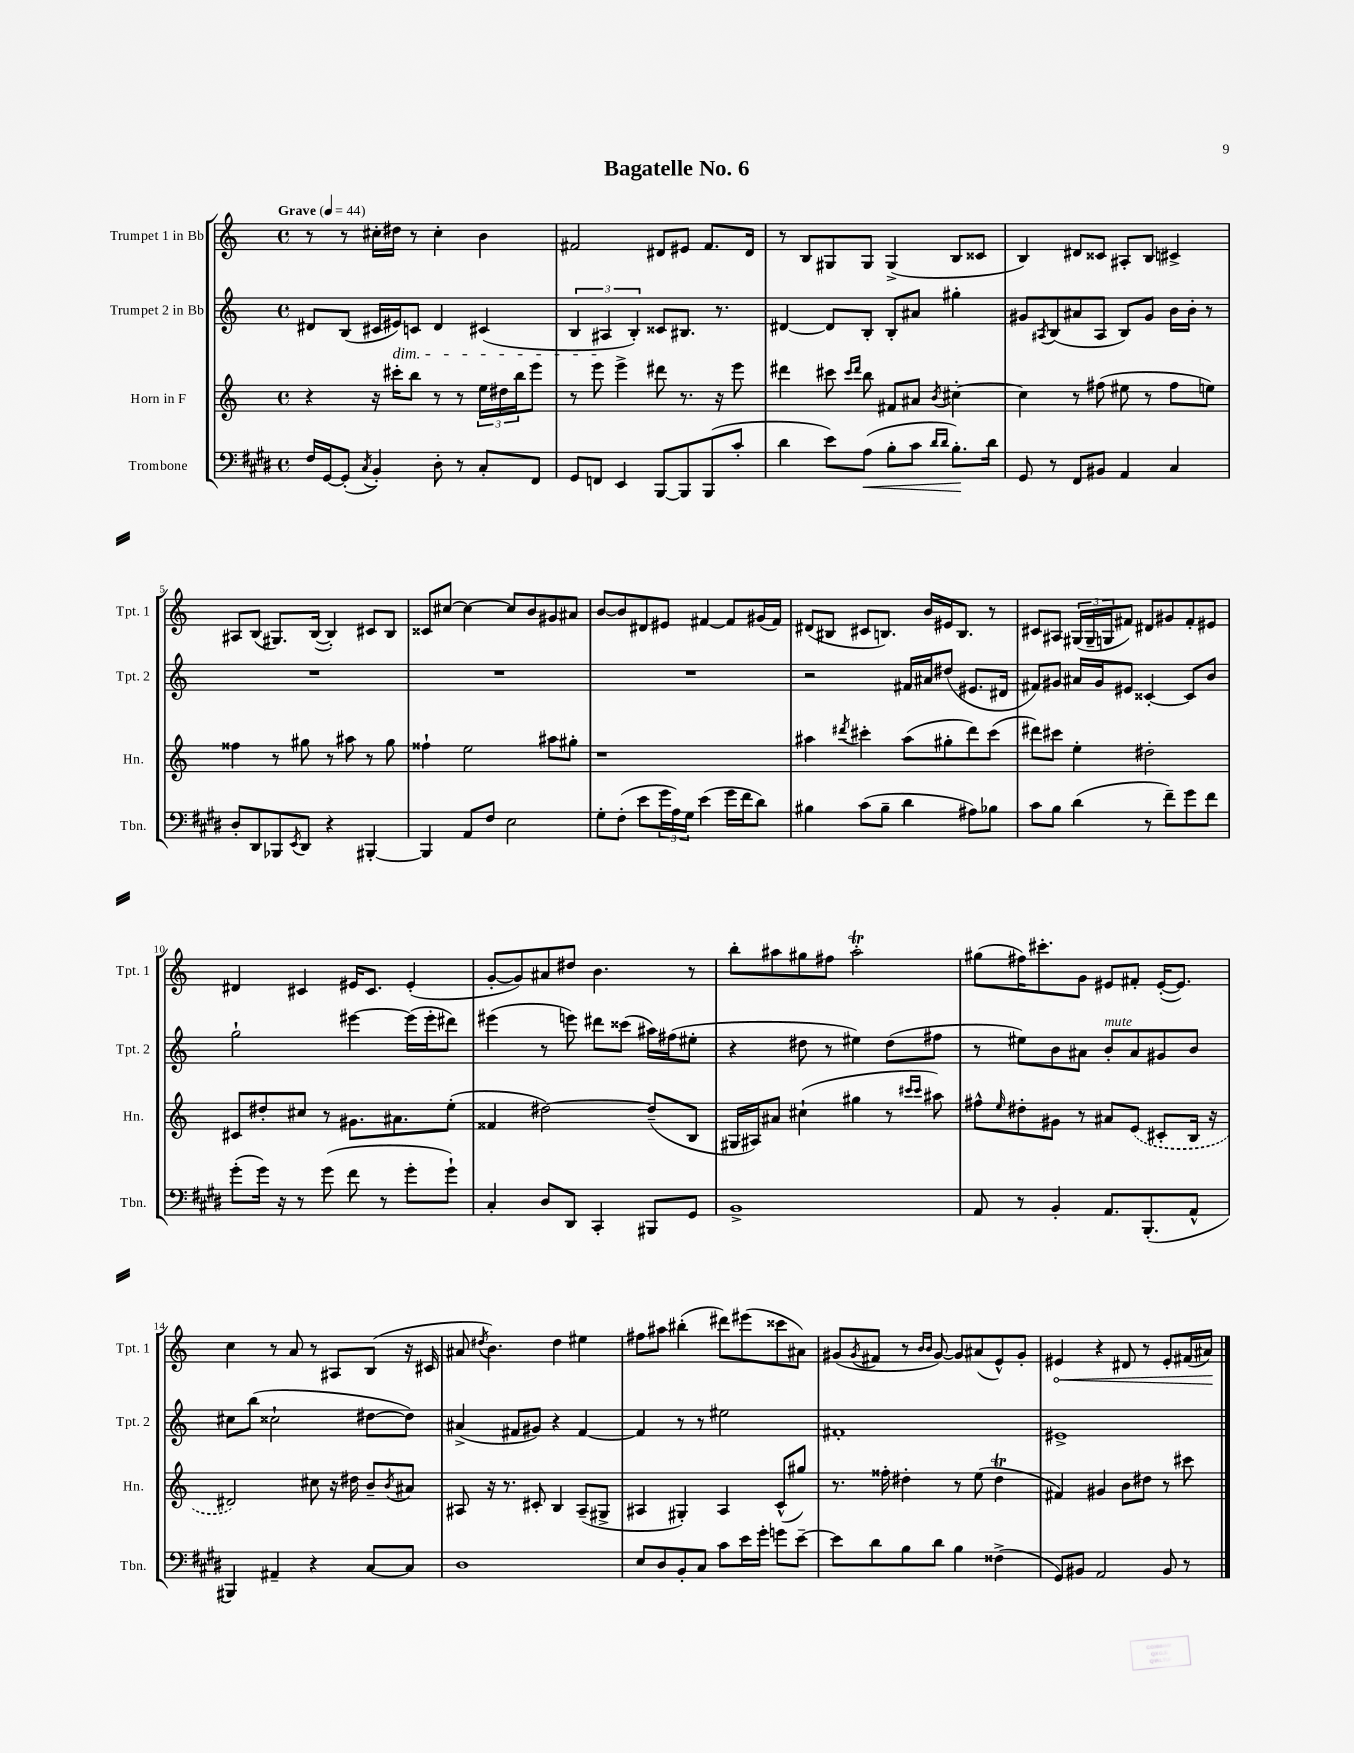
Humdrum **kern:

**kern	**kern	**kern	**kern
*staff4	*staff3	*staff2	*staff1
*clefF4	*clefG2	*clefG2	*clefG2
*k[f#c#g#d#]	*k[]	*k[]	*k[]
*M4/4	*M4/4	*M4/4	*M4/4
*met(c)	*met(c)	*met(c)	*met(c)
*MM44	*MM44	*MM44	*MM44
16F#	4r	8d#	8r
[16GG#	.	.	.
(8GG#']	.	(8B	8r
8qC#	.	.	.
4BB')	16r	16c#	16cc#'
.	16ccc#'	16e#)	16dd#
.	8bb	8c	8r
8D#'	8r	4d#	4cc#'
8r	8r	.	.
8C#'	24ee	(4c#	4b
.	24dd#	.	.
.	24bb	.	.
8FF#	8eee	.	.
=	=	=	=
8GG#	8r	6B	2f#
8FF	8eee	.	.
.	.	6A#	.
4EE	4eee^	.	.
.	.	6B')	.
[8BBB	8ddd#	8c##	8d#
8BBB]	8.r	8.B#	8e#
(8BBB	.	.	8.f#
.	16r	8.r	.
8c#'	8eee	.	.
.	.	.	16d#
=	=	=	=
4d#	4ddd#	[4d#	8r
.	.	.	8B
8e)	8ccc#	8d#]	8G#
.	16qqccc#	.	.
.	16qqddd#	.	.
(8A	8bb	8B'	8G#
8B'	8f#	8B'	(4G#^
8c#	8a#	8a#	.
16qqd#	.	.	.
16qqd#	8qb	.	.
8.B')	[4cc#'	4gg#'	8B
.	.	.	8c##
16d#	.	.	.
=	=	=	=
8GG#	4cc#]	8g#	4B)
.	.	8qA#	.
8r	.	(8B	.
8FF#	8r	8a#	8d#
8BB#	(8ff#	8A#	8c##
4AA	8ee#	8B)	8A#'
.	8r	8g#	8B
4C#	8ff#	16b	4c#^
.	.	16b'	.
.	8ee)	8r	.
=	=	=	=
8D#'	4ff##	1r	8A#
8DD#	.	.	(8B
8BBB-	8r	.	8.G#)
8qEE	.	.	.
8DD#	8gg#	.	.
.	.	.	([16B
4r	8r	.	4B'])
.	8aa#	.	.
[4BBB#'	8r	.	8c#
.	8gg#	.	8B
=	=	=	=
4BBB#]	4ff##`	1r	8c##
.	.	.	[8cc#
8AA	2ee	.	4cc#_
8F#	.	.	.
2E	.	.	8cc#]
.	.	.	8b
.	8aa#	.	8g#
.	8gg#'	.	8a#
=	=	=	=
8G#'	1r	1r	[8b
(8F#'	.	.	8b]
8e	.	.	8d#
24g#	.	.	8e#
24A)	.	.	.
24G#	.	.	.
(4e	.	.	[4f#
16g#	.	.	8f#]
16f#	.	.	.
8d#)	.	.	(16g#
.	.	.	16f#)
=	=	=	=
4B#	4aa#	2r	(8d#
.	.	.	8B#
.	8qddd#	.	.
(8c#	4ccc#'	.	8c#
8B#~	.	.	8.B)
4d#	(8aa#	16f#	.
.	.	16a#	16b
.	8gg#'	(8dd#	16e#
.	.	.	8.B
8A#)	8ddd#)	8.e#	.
8B-	(8ccc#	.	8r
.	.	16d#	.
=	=	=	=
8c#	8ddd#)	8f#)	8c#
8B	8ccc#	8g#	8A#
(4d#	4ee'	16a#	(24G#
.	.	.	24G#~
.	.	16g#	.
.	.	.	24G
.	.	8e#	8f#)
8r	2dd#'	[4c##'	8d#
8f#~)	.	.	8g#
8g#	.	8c##]	8f#'
8f#	.	8b	8e#
=	=	=	=
(8g#'	8c#	2gg`	4d#
16g#)	8dd#'	.	.
16r	.	.	.
8r	8cc#	.	4c#
(8g#	8r	.	.
8f#	8.g#	[4eee#	16e#
.	.	.	8.c#
8r	.	.	.
.	8.a#	.	.
8g#'	.	(16eee#]	(4e#'
.	.	16eee#'	.
8g#`)	(8ee'	8ddd#)	.
=	=	=	=
4C#'	4f##	(4eee#	[8g'
.	.	.	8g])
8D#	[2dd#)	8r	8a#
8DD#	.	8eee)	8dd#
4CC#'	.	8ddd#	4.b
.	.	(8ccc##	.
8BBB#	(8dd#~]	16aa#)	.
.	.	(16ff#	.
8GG#	8B	8ee#'	8r
=	=	=	=
1BB^	16G#	4r	8bb'
.	16A#)	.	.
.	8a#	.	8aa#
.	(4cc#`	8dd#	8gg#
.	.	8r	8ff#
.	4gg#	4ee#)	2aa#'
.	8r	(8dd#	.
.	16qqccc#	.	.
.	16qqccc#	.	.
.	8aa#)	8ff#	.
=	=	=	=
8AA	8ff#^^	8r	(8gg#
.	16qqee	.	.
8r	8dd#'	8ee#)	16ff#)
.	.	.	8.ccc#'
4BB'	8g#	8b	.
.	8r	8a#	8g
8.AA	8a#	8b'	8e#
.	(8e	8a#	8f#'
(8.BBB'	.	.	.
.	8c#'	8g#	([16e#'
.	.	.	8.e#])
8AA^^	16B	8b	.
.	16r	.	.
=	=	=	=
4BBB#)	2d#)	8cc#	4cc
.	.	(8bb	.
4AA#~	.	2cc##`	8r
.	.	.	8a
4r	8cc#	.	8r
.	16r	.	8A#
.	16dd#	.	.
[8C#	8b~	[8dd#	(8B
.	8qb	.	.
8C#]	8a#	8dd#])	16r
.	.	.	16c#
=	=	=	=
1D#	8A#	(4a#^	8a#
.	.	.	8qdd#
.	16r	.	4.b)
.	8.r	.	.
.	.	8f#	.
.	8c#'	8g#)	.
.	4B	4r	4dd#
.	(8A#~	[4f#	4ee#
.	8G#^	.	.
=	=	=	=
8E	4A#	4f#]	8ff#
8D#	.	.	8aa#
8BB'	4G#')	8r	(4bb#'
8C#	.	8r	.
8c#	4A#	2ee#	8ddd#)
16e	.	.	(8eee#
16g#'	.	.	.
8g	(8c^^	.	8ccc##
[8e~	8gg#)	.	8a#)
=	=	=	=
8e]	8.r	1f#'	(8g#
.	.	.	8qg#
8d#	.	.	8f#
.	16ff##'	.	.
8B	4dd#'	.	8r
.	.	.	16qqb
.	.	.	16qqb
8d#	.	.	[8g#)
4B	8r	.	8g#]
.	(8ee	.	(8a#
(4F##^	4dd#	.	8e^^)
.	.	.	8g#'
=	=	=	=
8GG#)	4f#)	1e#^	4e#
8BB#	.	.	.
2AA	4g#	.	4r
.	8b	.	8d#
.	8dd#	.	8r
8BB#	8r	.	8e#'
8r	8ccc#	.	(16f#
.	.	.	16a#)
==	==	==	==
*-	*-	*-	*-
